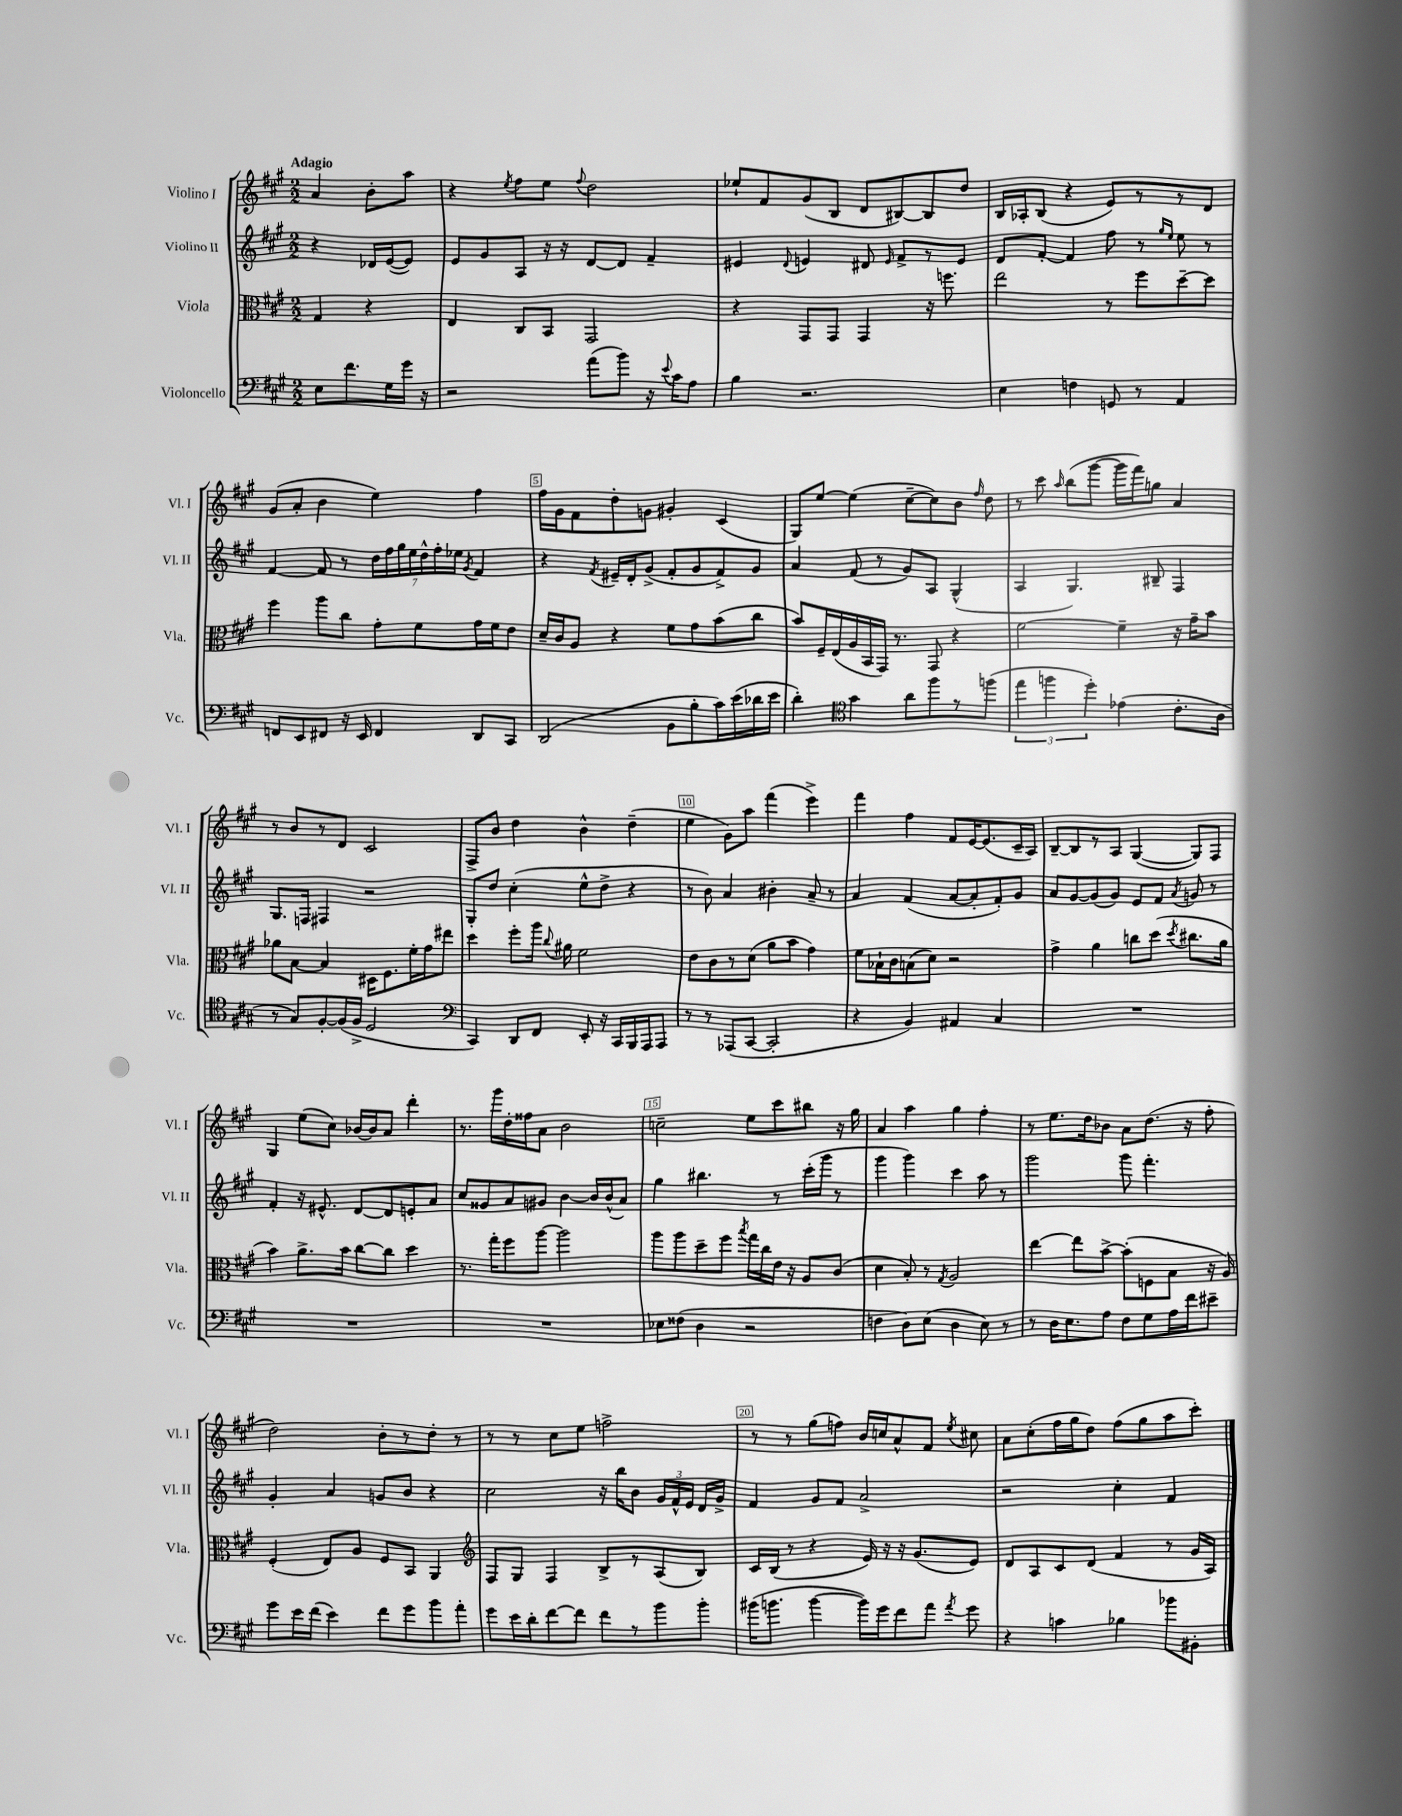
<<
\new StaffGroup <<
\new Staff = "s0" \with { instrumentName = "Violino I" shortInstrumentName = "Vl. I" } {
    \clef treble \key a \major \numericTimeSignature \time 2/2 \partial 2 \tempo "Adagio"
    \autoBeamOff a'4 b'8[-. a''8] |
    r4 \acciaccatura { e''8 } fis''8[ e''8] \appoggiatura { fis''8 } d''2 |
    ees''8[-! fis'8 gis'8( b8] d'8[ bis8~) bis8 d''8] |
    b16[ aes16-. b8]( r4 e'8[) r8 r8 d'8] |
    gis'8[( a'8]-. b'4 e''4) fis''4 |
    fis''16[ gis'16 fis'8 d''8-. g'8] gis'4-. cis'4( |
    gis8[) e''8]~ e''4( cis''8[~-- cis''8) b'8] \grace { fis''16 } d''8 |
    r8 cis'''8 \grace { a''16 } b''8[( gis'''8]~ gis'''16[ fis'''16) g''8] a'4 |
    r8 b'8[ r8 d'8] cis'2 |
    fis8[-> b'8] d''4 b'4-^ d''4--( |
    e''4 gis'8[) a''8] fis'''4( e'''4->) |
    fis'''4 fis''4 fis'8[ e'16~ e'8.( cis'16-- a16]) |
    b8[~-- b8 r8 a8] gis4~( gis8[) fis8] |
    gis4 e''8[( cis''8]) bes'16[~ bes'16 a'8] d'''4-. |
    r8. gis'''16[ d''16-. fisis''16 a'8] b'2 |
    c''2-- e''8[ cis'''8 bis''8] r16 gis''16 |
    a'4 a''4 gis''4 fis''4-. |
    r8 e''8.[ d''16 bes'8] a'8[ d''8.]( r16 fis''8-. |
    d''2) b'8[-. r8 d''8]-. r8 |
    r8 r8 cis''8[ e''8] f''2-> |
    r8 r8 gis''8[( f''8]) b'16[ c''16 a'8-^ fis'8] \acciaccatura { e''8 } cis''8 |
    a'8[ cis''8-.( fis''16 gis''16 d''8]) fis''8[( gis''8 a''8 cis'''8]-.) \bar "|." |
}
\new Staff = "s1" \with { instrumentName = "Violino II" shortInstrumentName = "Vl. II" } {
    \clef treble \key a \major \numericTimeSignature \time 2/2 \partial 2
    \autoBeamOff r4 des'16[ e'16~( e'8]) |
    e'8[ gis'8 a8] r16 r16 d'8[~ d'8] fis'4-- |
    eis'4 \appoggiatura { d'8 } e'4 dis'8 \grace { e'16 } fis'8[-> r8 e'8] |
    d'8[ fis'8]~-. fis'4 fis''8 r8 \grace { gis''16[ e''16] } e''8 r8 |
    fis'4~ fis'8 r8 \tuplet 7/4 { d''16[ fis''16 gis''16 e''16 d''16-^ fis''16-. ees''16] } \acciaccatura { gis'8 } fis'4 |
    r4 \acciaccatura { fis'8 } eis'16[-- d'16-. gis'8]->( fis'8[-. gis'8 fis'8->) gis'8] |
    a'4 fis'8( r8 gis'8[) a8] gis4-^( |
    a4 gis4.) bis8-- fis4 |
    gis8.[ f16] fis4 r2 |
    gis8[-. d''8] cis''4-.( e''8[-^ d''8]-> r4 |
    r8 b'8) a'4 bis'4-. a'8-- r8 |
    a'4 fis'4( a'8[~ a'8-. fis'8-.) gis'8] |
    a'8[ gis'8~ gis'8( gis'8]) e'8[ fis'8] \acciaccatura { a'8 } g'8 r8 |
    fis'4-. r16 eis'8.-^ d'8[~ d'8 e'8-. a'8] |
    cis''8[ gisis'8 a'8 gis'8] b'4~ b'16[ b'16-^( a'8]) |
    gis''4 bis''4. r8 cis'''16[-.( gis'''16] r8 |
    gis'''4 gis'''4) cis'''4 a''8 r8 |
    gis'''2 gis'''8 fis'''4.-. |
    gis'4-. a'4 g'8[ b'8] r4 |
    cis''2 r16 b''16[ b'8] \tuplet 3/2 { gis'16[ fis'16-^ e'16] } d'16[ gis'16]-> |
    fis'4 gis'8[ fis'8] a'2-> |
    r2 cis''4-. fis'4 \bar "|." |
}
\new Staff = "s2" \with { instrumentName = "Viola" shortInstrumentName = "Vla." } {
    \clef alto \key a \major \numericTimeSignature \time 2/2 \partial 2
    \autoBeamOff gis4 r4 |
    e4 cis8[ b,8] gis,2 |
    r4 gis,8[ gis,8] gis,4 r16 f''8. |
    e''2 r8 fis''8[ d''8~-- d''8] |
    fis''4 a''8[ cis''8] gis'8[-. fis'8 gis'16 fis'16 e'8] |
    d'16[-- cis'16 a8] r4 fis'8[ gis'8 b'8( cis''8] |
    b'8[) fis16-- e16( a16 b,16 gis,16]) r8. gis,8 r4 |
    fis'2~ fis'4-- r16 gis'16[-- b'8] |
    aes'8[ b8]~ b4 dis16[ fis8. fis'16-. gis'16 eis''8] |
    d''4 fis''8[-. a''16] \appoggiatura { cis''8 } ais'16 fis'2 |
    e'8[ cis'8 r8 d'8]( a'8[ b'8] gis'4) |
    fis'8[ bes16-! cis'16 b8( d'8]) r2 |
    gis'4-> a'4 c''8[ d''8]( \acciaccatura { d''8 } cis''8.[ a'16] |
    b'4) a'8.[-> b'16] cis''8[~ cis''8] d''4 |
    r8. gis''16[-. fis''8 a''8]~ a''2 |
    a''8[ a''8 d''8-- fis''8] \acciaccatura { b''8 } gis''16[ cis''16 e'16] r16 a8[ cis'8]( |
    d'4 b8-.) r8 \acciaccatura { gis8 } a2 |
    e''4~ e''8[ b'8]~-> b'8[-.( f8 b8] r16 a16) |
    fis4-.( e8[) a8] fis8[ b,8] a,4 |
    \clef treble fis8[ gis8] fis4 b8[-> r8 a8( b8]) |
    cis'16[ b16]( r8 r4 e'16) r16 r16 gis'8.[( e'8]) |
    d'8[ a8 cis'8 d'8]( fis'4 r8 gis'16[ a16]) \bar "|." |
}
\new Staff = "s3" \with { instrumentName = "Violoncello" shortInstrumentName = "Vc." } {
    \clef bass \key a \major \numericTimeSignature \time 2/2 \partial 2
    \autoBeamOff e8[ fis'8. gis16 gis'16] r16 |
    r2 a'8[( b'8]) r16 \appoggiatura { e'8 } cis'16[ a8] |
    b4 r2. |
    e4 f4 g,8 r8 a,4 |
    f,8[ e,8 fis,8] r16 e,16 fis,4 d,8[ cis,8] |
    d,2( b,8[ b8-. cis'16) e'16( des'16 e'16] |
    d'4-.) \clef tenor gis'4 a'8[ fis''8 r8 f''8]( |
    \tuplet 3/2 { e''4 f''4 d''4-.) } ees'4( cis'8.[-. a16] |
    r8 gis8[) fis8~-. fis16( fis16]-> d2 |
    \clef bass cis,4) d,8[ fis,8] e,8-. r16 cis,16[ b,,16 a,,16 a,,8] |
    r8 r8 aes,,8[( cis,8]~ cis,2-. |
    r4 b,4) ais,4 cis4 |
    R1 |
    R1 |
    R1 |
    ees8[ fisis8]( d4 r2 |
    f4 d8[) e8]( d4 e8) r8 |
    r8 d16[ e8. a8] fis8[ gis8 a16 fis'16 eis'8]-- |
    gis'8[ e'16 fis'16]( e'4) fis'8[ gis'8 b'8 a'8]-. |
    gis'8[ e'16 d'16-. fis'8~ fis'8] fis'8[ r8 b'8 b'8]-. |
    bis'16[( b'8.] b'4~ b'16[) gis'16 fis'8 a'8] \acciaccatura { a'8 } gis'8 |
    r4 c'4 bes4 bes'8[ bis,8]-. \bar "|." |
}
>>
>>
\layout { \context { \Score \override BarNumber.break-visibility = ##(#f #t #t) barNumberVisibility = #(every-nth-bar-number-visible 5) \override BarNumber.stencil = #(make-stencil-boxer 0.1 0.3 ly:text-interface::print) } }
